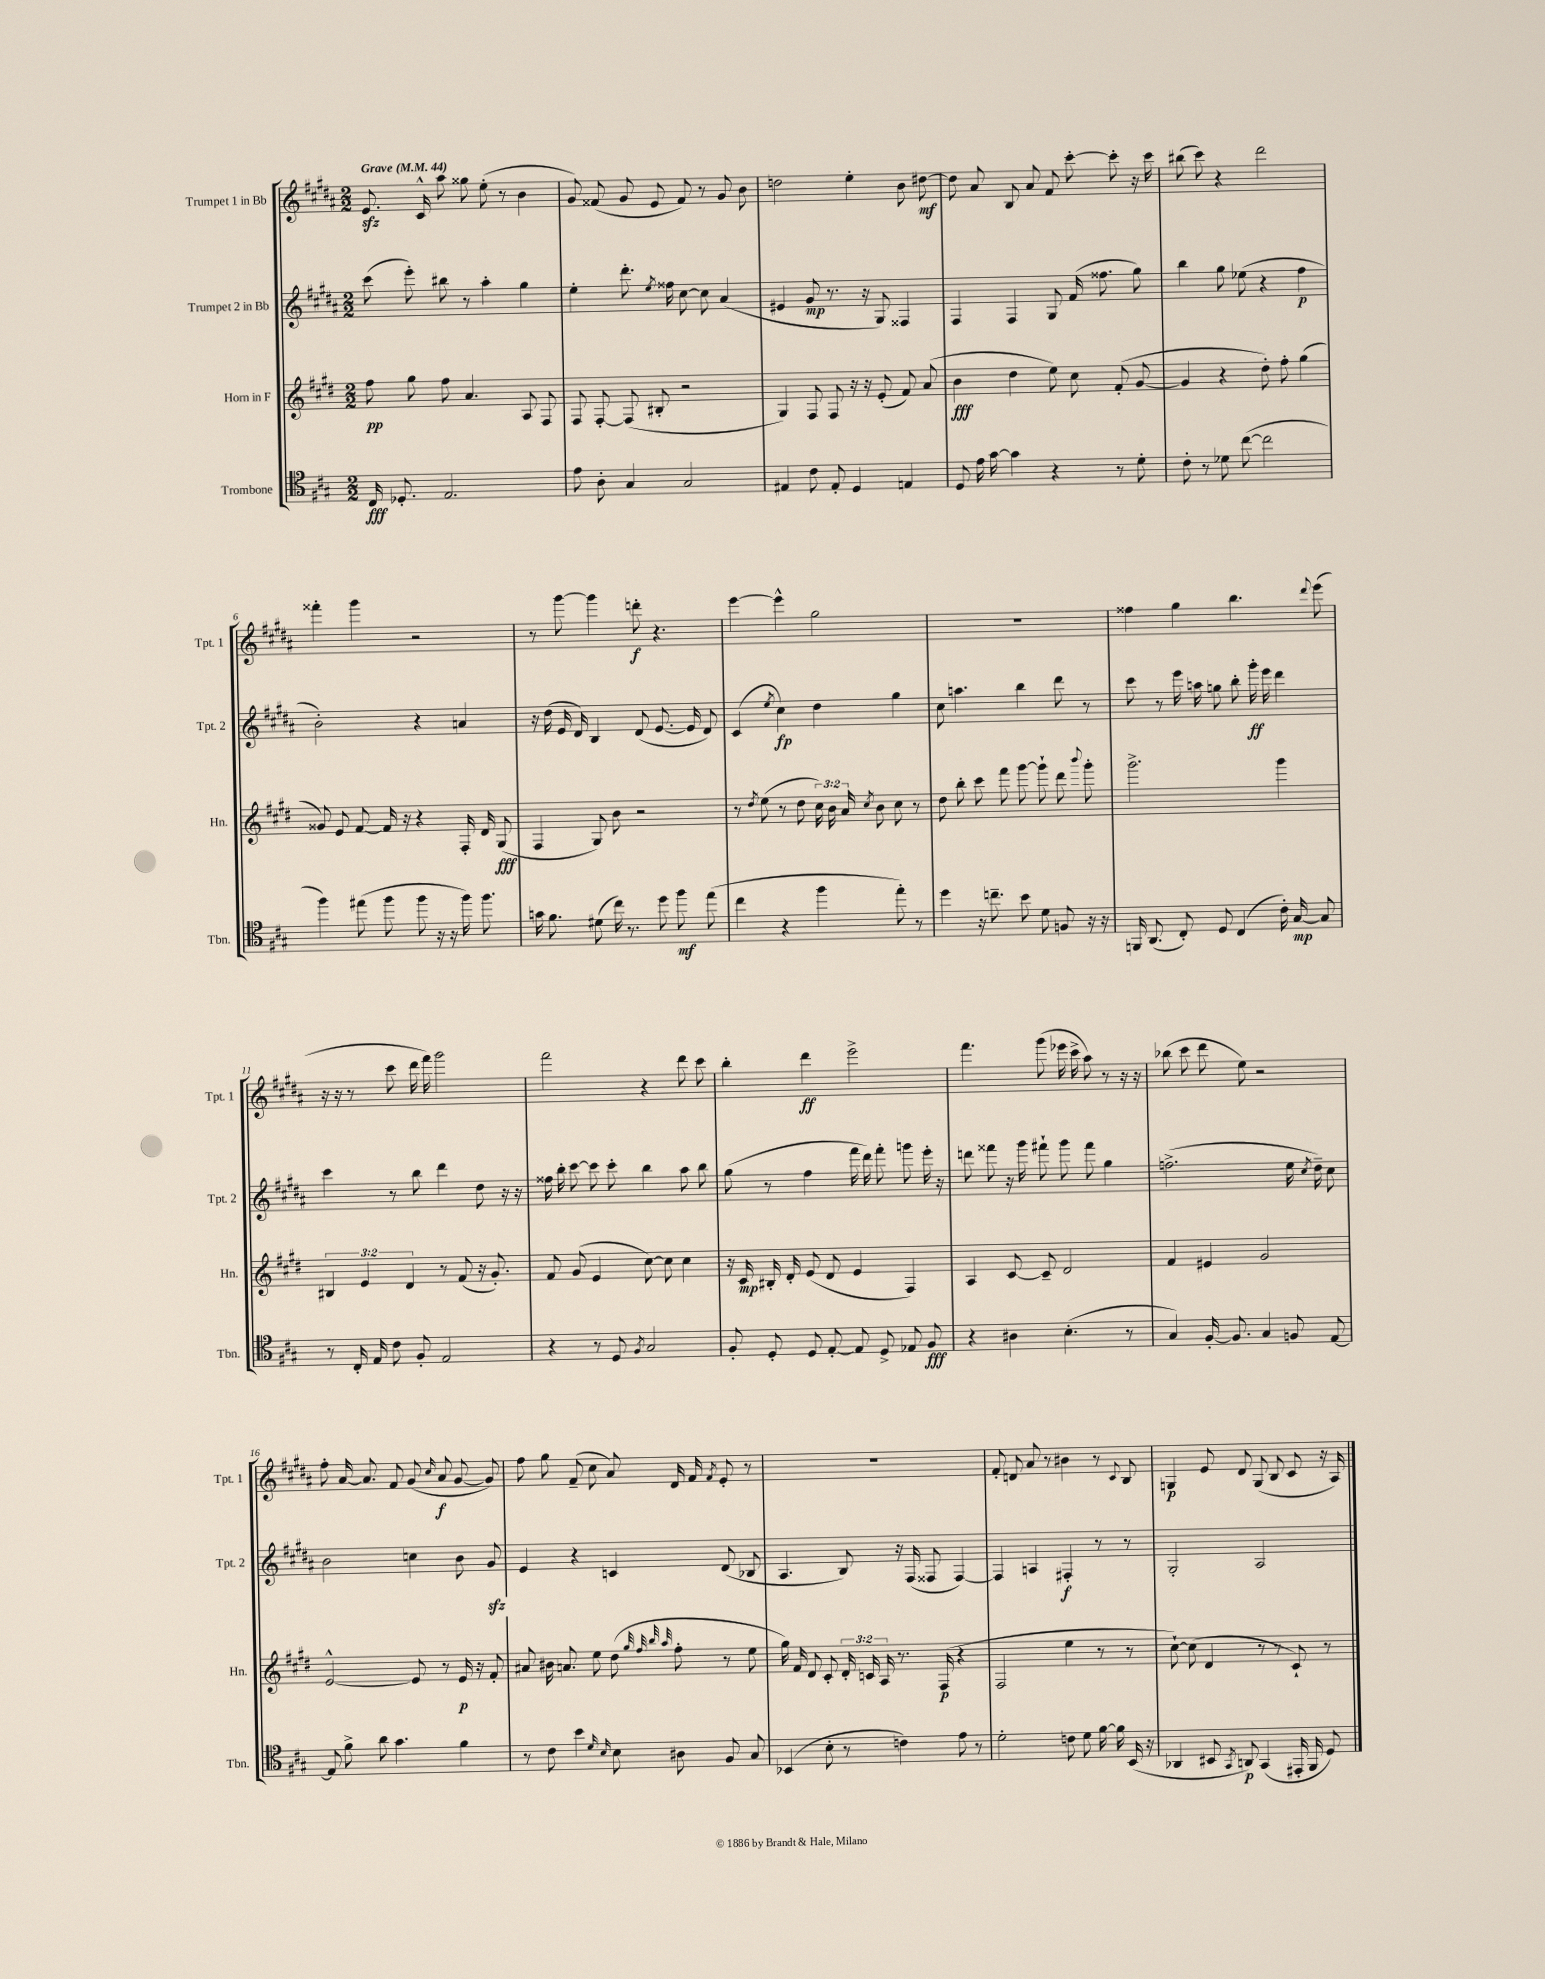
<<
\new StaffGroup <<
\new Staff = "s0" \with { instrumentName = "Trumpet 1 in Bb" shortInstrumentName = "Tpt. 1" } {
    \clef treble \key b \major \numericTimeSignature \time 2/2 \tempo "Grave" 4 = 44
    \autoBeamOff e'8.\sfz cis'16-^ ais''8 gisis''8 e''8-.( r8 b'4 |
    gis'8) fisis'8( gis'8 e'8 fisis'8) r8 gis'8 b'8 |
    d''2 e''4-. b'8 dis''8~\mf |
    dis''8 ais'8 b8 ais'8 fis'8 cis'''8~-. cis'''8-. r16 cis'''16 |
    bis''8( cis'''8) r4 dis'''2 |
    fisis'''4-. gis'''4 r2 |
    r8 gis'''8~ gis'''4 d'''8-.\f r4. |
    e'''4~ e'''4-^ gis''2 |
    R1 |
    fisis''4 gis''4 b''4. \appoggiatura { dis'''8 } e'''8( |
    r16 r16 r8 cis'''8 dis'''16 fis'''16) gis'''2 |
    fis'''2 r4 dis'''8 cis'''8 |
    b''4-. dis'''4\ff e'''2-> |
    fis'''4. gis'''8( ees'''16 cis'''16-> ais''8) r8 r16 r16 |
    bes''8( cis'''8 dis'''8 e''8) r2 |
    fis''8-. ais'16~ ais'8. fis'8 gis'8( \grace { cis''16 } ais'8\f gis'8~ gis'8) |
    fis''8 gis''8 fis'8--( cis''8 ais'8) dis'16 fis'16 \acciaccatura { fis'8 } e'8-. r8 |
    R1 |
    fis'8-. d'8 ais'8 r8 bis'4 r8 \appoggiatura { cis'8 } b8 |
    g4\p e'8 dis'8 g8( b8 cis'8 r16 ais16) \bar "|." |
}
\new Staff = "s1" \with { instrumentName = "Trumpet 2 in Bb" shortInstrumentName = "Tpt. 2" } {
    \clef treble \key b \major \numericTimeSignature \time 2/2
    \autoBeamOff cis'''8( e'''8-.) bis''8 r8 ais''4-. gis''4 |
    e''4-. dis'''8.-. \acciaccatura { e''8 } fisis''16 cis''8~ cis''8 ais'4( |
    eis'4 gis'8\mp r8. r16 gis8) fisis4 |
    fis4 fis4 gis8 fis'16( fisis''8. gis''8) |
    b''4 gis''8 ees''8( r4 fis''4\p |
    b'2-.) r4 a'4 |
    r16 dis''16( e'16 dis'16) b4 dis'8( e'8.~ e'16 dis'8) |
    cis'4( \acciaccatura { e''8 } cis''4\fp) dis''4 gis''4 |
    cis''8 a''4. b''4 dis'''8 r8 |
    cis'''8 r8 e'''16 a''16 g''8 b''8-. gis'''16-.\ff e'''16 dis'''4 |
    cis'''4 r8 b''8 dis'''4 dis''8 r16 r16 |
    fisis''16 b''16-. cis'''8~ cis'''8 cis'''8-. b''4 ais''8 b''8 |
    gis''8( r8 fis''4 fis'''16 dis'''16) fis'''8-. g'''8 e'''16-. r16 |
    d'''8 fisis'''8 r16 gis'''16 fis'''8-! gis'''8 fis'''8 gis''4 |
    f''2.->( e''16 \acciaccatura { cis''8 } dis''16--) cis''8 |
    b'2 c''4 b'8 gis'8\sfz |
    e'4 r4 c'4 dis'8( bes8 |
    ais4. b8) r16 fis16( fisis8 fisis4~) |
    fisis4 a4 fis4-.\f r8 r8 |
    gis2-. ais2 \bar "|." |
}
\new Staff = "s2" \with { instrumentName = "Horn in F" shortInstrumentName = "Hn." } {
    \clef treble \key e \major \numericTimeSignature \time 2/2 \override Staff.TupletNumber.text = #tuplet-number::calc-fraction-text
    \autoBeamOff fis''8\pp gis''8 fis''8 a'4. a8 fis8 |
    fis8 fis8~-. fis8( bis8-. r2 |
    gis4) fis8 fis8 r16 r16 e'8-.( fis'8) a'8( |
    b'4\fff dis''4 e''8) cis''8 fis'8-.( gis'8~ |
    gis'4 r4 dis''8-.) fis''8-. gis''4( |
    gisis'8) e'8 fis'8~ fis'16 r16 r4 fis16-. dis'16 gis8\fff( |
    fis4 gis8) b'8 r2 |
    r8 \acciaccatura { dis''8 } e''8( r8 dis''8 \tuplet 3/2 { cis''16) b'16 a'16 } \acciaccatura { cis''8 } b'8 cis''8 r8 |
    dis''8 b''8-. cis'''8 fis'''8 gis'''8~ gis'''8-! dis'''8 \appoggiatura { b'''8 } gis'''8-. |
    gis'''2.-> gis'''4 |
    \tuplet 3/2 { bis4 e'4 dis'4 } r8 fis'8( r16 gis'8.-.) |
    fis'8 gis'8( e'4 cis''8~) cis''8 cis''4 |
    r16 cis'16\mp bis16-. dis'16-. e'8( dis'8 e'4 fis4) |
    a4 cis'8~ cis'8-- dis'2 |
    fis'4 eis'4 gis'2 |
    e'2~-^ e'8 r8 e'16\p r16 fis'8-. |
    ais'8 bis'16 a'8. e''8 dis''8( \grace { gis''32 fis''32 b''32 a''32 } fis''8-. r8 e''8 |
    gis''16) fis'16 dis'8 cis'8-. \tuplet 3/2 { dis'16-. c'16 a16 } r8. fis16\p( r4 |
    fis2 e''4 r8 r8 |
    cis''8~-!) cis''8( dis'4 r8 r8 cis'8-!) r8 \bar "|." |
}
\new Staff = "s3" \with { instrumentName = "Trombone" shortInstrumentName = "Tbn." } {
    \clef tenor \key a \major \numericTimeSignature \time 2/2
    \autoBeamOff cis16\fff des8.-. e2. |
    e'8 a8-. gis4 gis2 |
    eis4 cis'8 eis8-. d4 e4 |
    d8 e'16 gis'16~ gis'4 r4 r8 d'8-. |
    cis'8-. r8 des'8 cis''8~( cis''2 |
    fis''4) eis''8( fis''8 fis''8 r16 r16 fis''16) fis''8. |
    g'16 fis'8. dis'8( cis''16) r8. d''8 fis''8\mf e''8( |
    cis''4 r4 fis''4 e''8-.) r8 |
    d''4 r16 c''8.-- b'8 d'8 f8 r16 r16 |
    f,16 a,8.( cis8-.) d8 cis4( cis'16-.) gis16~\mp gis8 |
    r8 cis16-. e16 cis'8 fis8-. e2 |
    r4 r8 d8 \acciaccatura { fis8 } gis2 |
    fis8-. d8-. d8 e8~-. e8 d8-> ees8 fis8\fff |
    r4 ais4 b4.-.( r8 |
    gis4) fis16~-. fis8. gis4 f8 e8~ |
    e8 fis'8-> a'8 gis'4. fis'4 |
    r8 cis'8 b'4 \grace { d'16 b16 } b8 ais8 fis8 gis8 |
    bes,4( b8-. r8 c'4) e'8 r8 |
    d'2-. c'8 d'8 fis'16~ fis'16 b,16( r16 |
    aes,4 bis,8 \acciaccatura { gis,8 } a,8\p) gis,4( eis,16-. fis,16 d8) \bar "|." |
}
>>
>>
